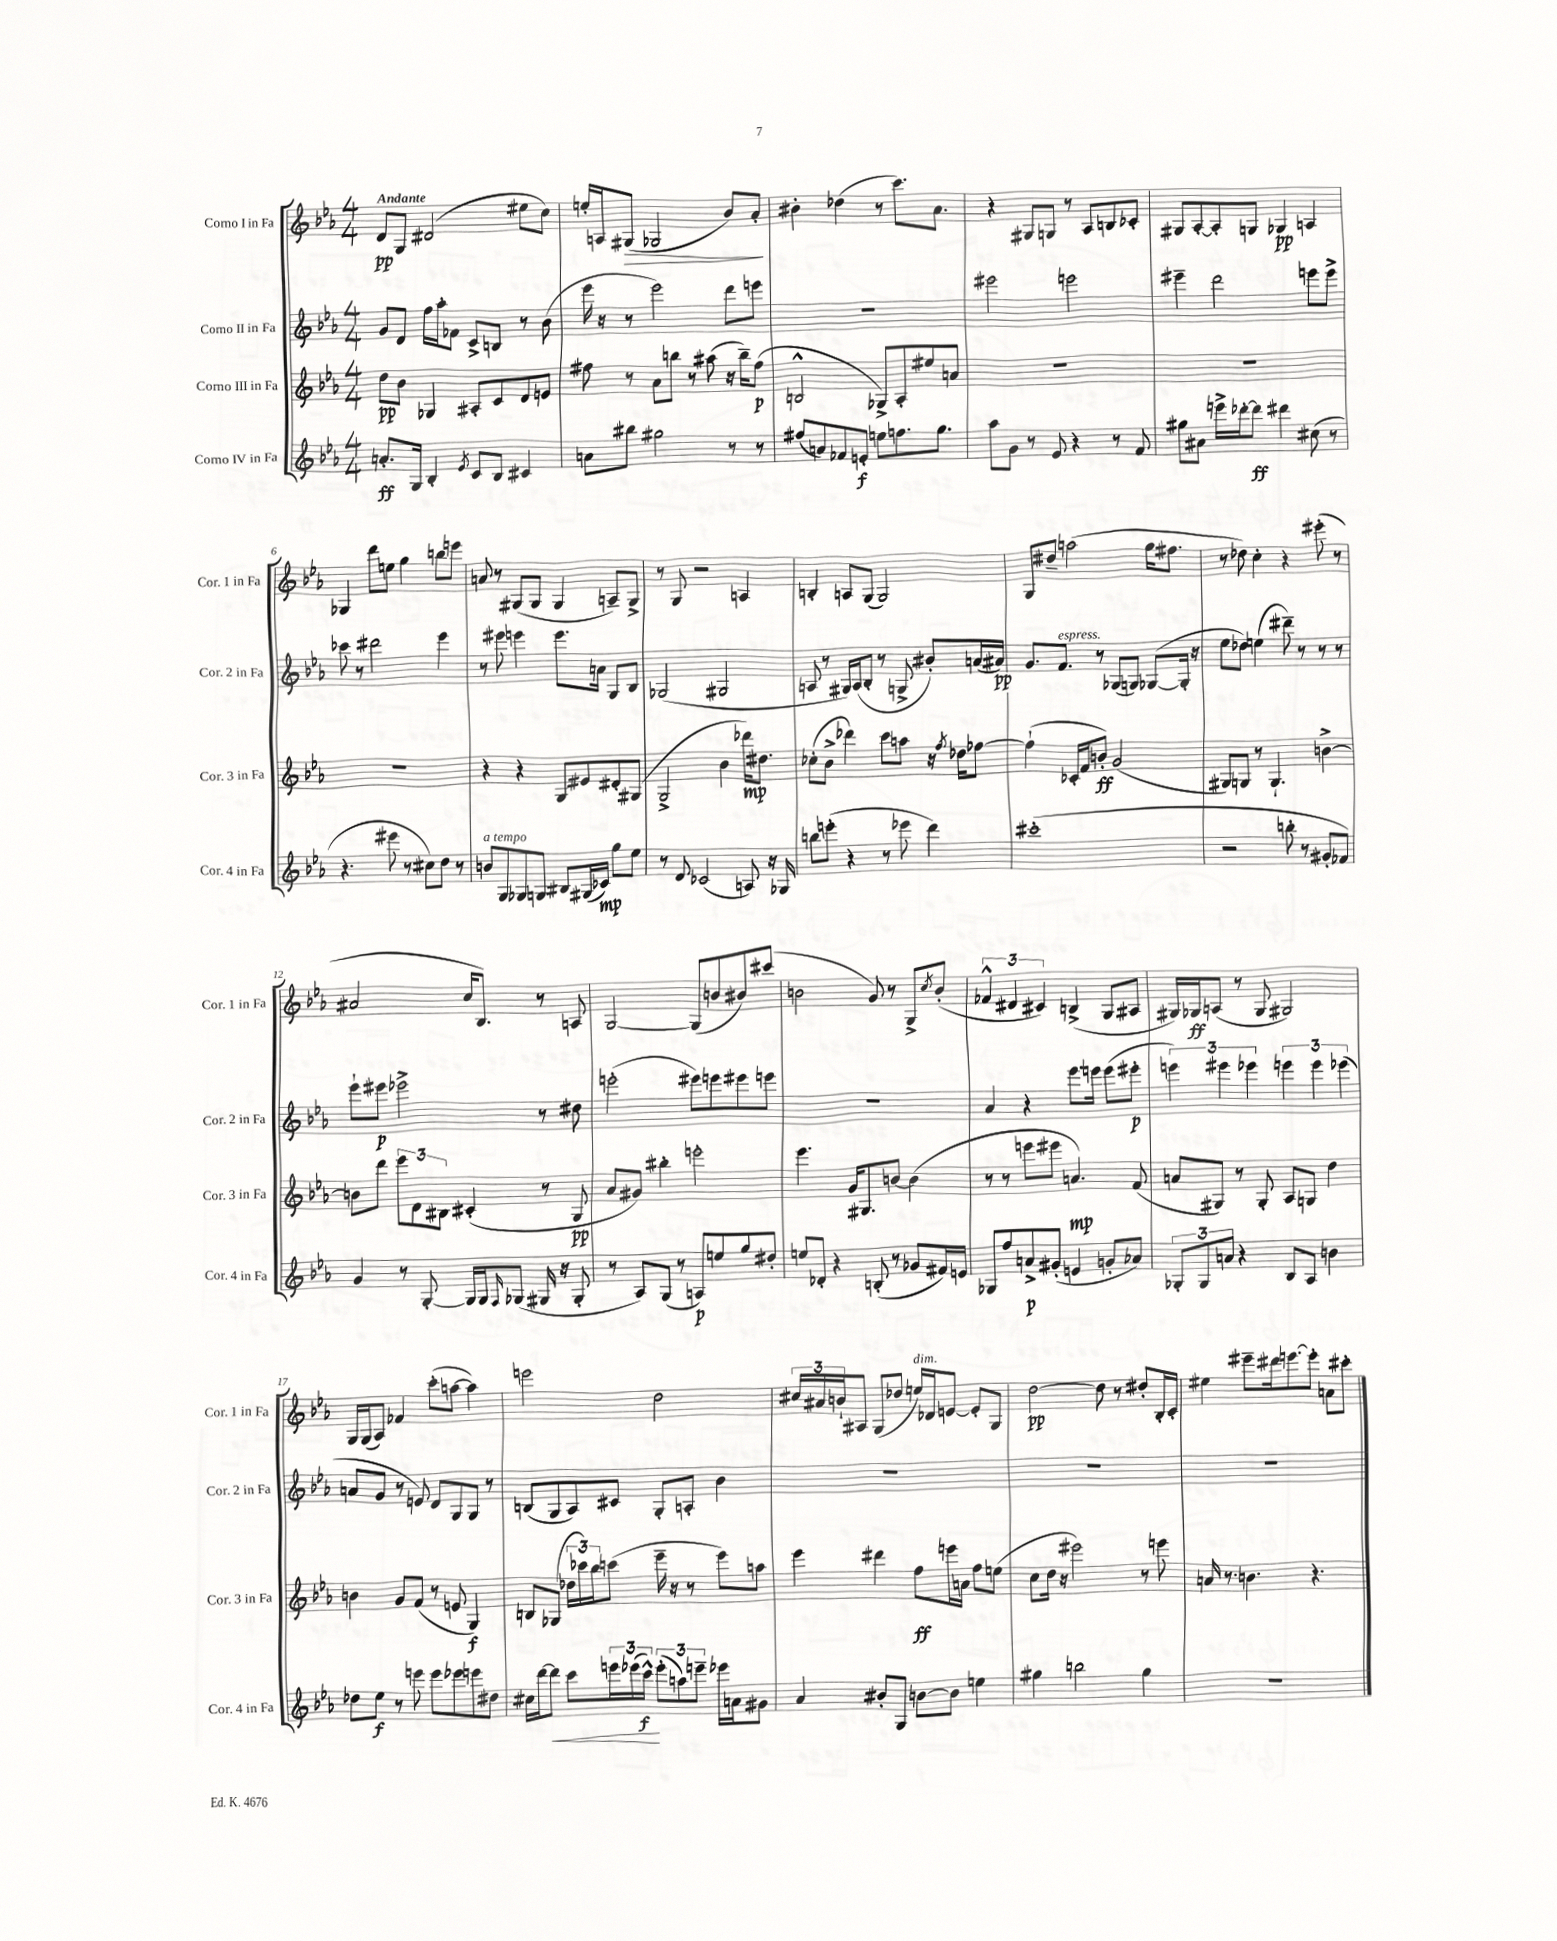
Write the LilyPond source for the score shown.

<<
\new StaffGroup <<
\new Staff = "s0" \with { instrumentName = "Corno I in Fa" shortInstrumentName = "Cor. 1 in Fa" } {
    \clef treble \key ees \major \numericTimeSignature \time 4/4 \tempo "Andante"
    d'8\pp g8 dis'2( eis''8 c''8) |
    e''16-. a16 gis8\>( ges2 bes'8) aes'8-.\! |
    bis'4-. des''4( r8 c'''8.) aes'8. |
    r4 gis8 g8 r8 aes8 b8 ces'8-. |
    gis8 aes8~-. aes8-. g8 ges4\pp a4 |
    ges4 d'''8 e''8 g''4 b''8 e'''8 |
    a'8 r8 gis8( gis8 gis4 a8--) gis8-> |
    r8 g8 r2 a4 |
    b4-. a8 g8( g2) |
    g8 dis''8-- a''2( g''16 fis''8. |
    r8 des''8) c''4-. r4 eis'''8-.( r8 |
    ais'2 c''16 bes8.) r8 a8 |
    g2~ g8( b'8 bis'8) cis'''8( |
    b'2 g'8) r8 g8-> \acciaccatura { c''8 } b'8-.( |
    \tuplet 3/2 { fes'4-^ dis'4 cis'4) } b4->( g8 ais8 |
    gis16) ges16\ff a8( r8 ges8 gis2) |
    g16 g16( aes8) fes'4 c'''8-.( a''8~ a''4) |
    e'''2 d''2 |
    \tuplet 3/2 { cis''16 ais'16 b'16-! } ais8 g8( des''8 e''16^\markup { \italic "dim." }) des'16 e'8~ e'8-. g8 |
    d''2~\pp d''8 r8 dis''8-. bes16-. c'16-. |
    eis''4 eis'''8-- dis'''16 e'''8.~ e'''8-. a'8 cis'''8-. \bar "|." |
}
\new Staff = "s1" \with { instrumentName = "Corno II in Fa" shortInstrumentName = "Cor. 2 in Fa" } {
    \clef treble \key ees \major \numericTimeSignature \time 4/4
    g'8 d'8 f''16 aes''16-. fes'8 c'8-> b8 r8 bes'8( |
    ees'''16 r16 r8 ees'''2) d'''8 e'''8 |
    R1 |
    eis'''2 e'''2 |
    eis'''4-- d'''2 e'''8 e'''8-> |
    ces'''8 r8 dis'''2 ees'''4 |
    r8 eis'''8 e'''4 e'''8. a'16 g8 bes8 |
    ges2( gis2 |
    a8 r8 gis16) a16( bes8-. r8 g8-> bis'8-.) a'16( ais'16\pp) |
    g'8. f'8.^\markup { \italic "espress." } r8 ges8( g8) ges8~( ges16-. r16 |
    ees''8 des''8) e''4( dis'''8--) r8 r8 r8 |
    ees'''8-! eis'''8\p ees'''2-> r8 dis''8 |
    e'''2-.( eis'''8) e'''8 eis'''8 e'''8 |
    R1 |
    aes'4 r4 ees'''8. e'''16 e'''8( eis'''8-.\p |
    \tuplet 3/2 { e'''4) eis'''4 ees'''4 } \tuplet 3/2 { e'''4 e'''4 ees'''4( } |
    a'8 g'8 r8 e'8) d'8 g8 g8 r8 |
    b8( g8 aes8) cis'8 g8-. a8-. bes'4 |
    R1 |
    R1 |
    R1 \bar "|." |
}
\new Staff = "s2" \with { instrumentName = "Corno III in Fa" shortInstrumentName = "Cor. 3 in Fa" } {
    \clef treble \key ees \major \numericTimeSignature \time 4/4
    d''8\pp bes'8 ges4 ais8-. c'8 d'8 e'8 |
    fis''8 r8 aes'8 b''8 r8 ais''8( r16 b''16--) fis''8\p( |
    b2-^ ges8->) aes8-. eis''8 a'8 |
    r1 |
    R1 |
    R1 |
    r4 r4 g8 eis'8 dis'8-. gis8( |
    g2-> bes'4 des'''16\mp) dis''8. |
    ces''8-.( bes'8-> des'''4) c'''8 a''8 r16 \acciaccatura { f''8 } des''16 fes''8~ |
    fes''4-!( ces'16-. f'16 b'8-.\ff) g'2( |
    gis8) g8 r8 g4.-! b'4~-> |
    b'8 d'''8 \tuplet 3/2 { ees'''8 d'8 bis8 } cis'4-.( r8 g8\pp |
    aes'8 gis'8) bis''4-. e'''2-. |
    ees'''4. g'16 gis8. b'8~ b'4( |
    r8 r8 e'''8 eis'''8 a'4.\mp) f'8( |
    a'8 gis8) r8 gis8-. aes8 g8 d''4 |
    b'4 g'8 f'8( r8 e'8 g4\f) |
    b8 ges8( \tuplet 3/2 { des''16 ces'''16) bes''16 } c'''8( ees'''16-- r16 r8 ees'''8) a''8 |
    ees'''4 dis'''4 f''8\ff e'''16 a'16 f''8 e''8( |
    c''8 d''16 r16 eis'''2) r8 e'''8 |
    a'16 r8. b'4. r4. \bar "|." |
}
\new Staff = "s3" \with { instrumentName = "Corno IV in Fa" shortInstrumentName = "Cor. 4 in Fa" } {
    \clef treble \key ees \major \numericTimeSignature \time 4/4
    a'8.-.\ff g16 bes4-. \acciaccatura { ees'8 } c'8 bes8 cis'4 |
    a'8 bis''8 gis''2 r8 r8 |
    fis''8( a'8) fes'8 e'8-.\f e''8 f''8. g''8. |
    aes''8 g'8 r8 ees'8 r4 r8 f'8 |
    gis''8 ais'8 e'''16-> des'''16~-. des'''8\ff dis'''4 cis''8( r8 |
    r4. eis'''8 r8 cis''8) d''8 r8 |
    b'8^\markup { \italic "a tempo" } g8 ges8 g8 bis8 gis16( ces'16\mp) g''8 ees''8 |
    r8 d'8 ces'2( a8) r16 ges16 |
    b''8 e'''8-.( r4 r8 ees'''8 d'''4) |
    cis'''1-.( |
    r2 b''8-. r8 gis'8-. fes'8) |
    g'4 r8 g8~-. g16 g16 \grace { f16 } ges8( gis16 r16 gis8-. |
    r8 aes8) g8( r8 a8\p) e''8 g''8 dis''8-. |
    e''8 des'8-. r4 b8-.( r8 ges'8 fis'16) e'16 |
    ges8 f''8 a'8->\p gis'8-.( e'4 g'8-. aes'8) |
    \tuplet 3/2 { ges8-. ges8 a'8 } r4 bes8 aes8 b'4 |
    des''8 ees''8\f r8 e'''8 e'''8 ees'''8 e'''8 dis''8 |
    cis''16 d'''16~ d'''8\< c'''8 \tuplet 3/2 { e'''16 ees'''16( c'''16-^\f\!) } \tuplet 3/2 { ees'''8-.( a''8) e'''8-- } ees'''16 a'16 gis'8 |
    aes'4 bis'8-. g8 b'8~ b'8 e''4 |
    gis''4 b''2 gis''4 |
    R1 \bar "|." |
}
>>
>>
